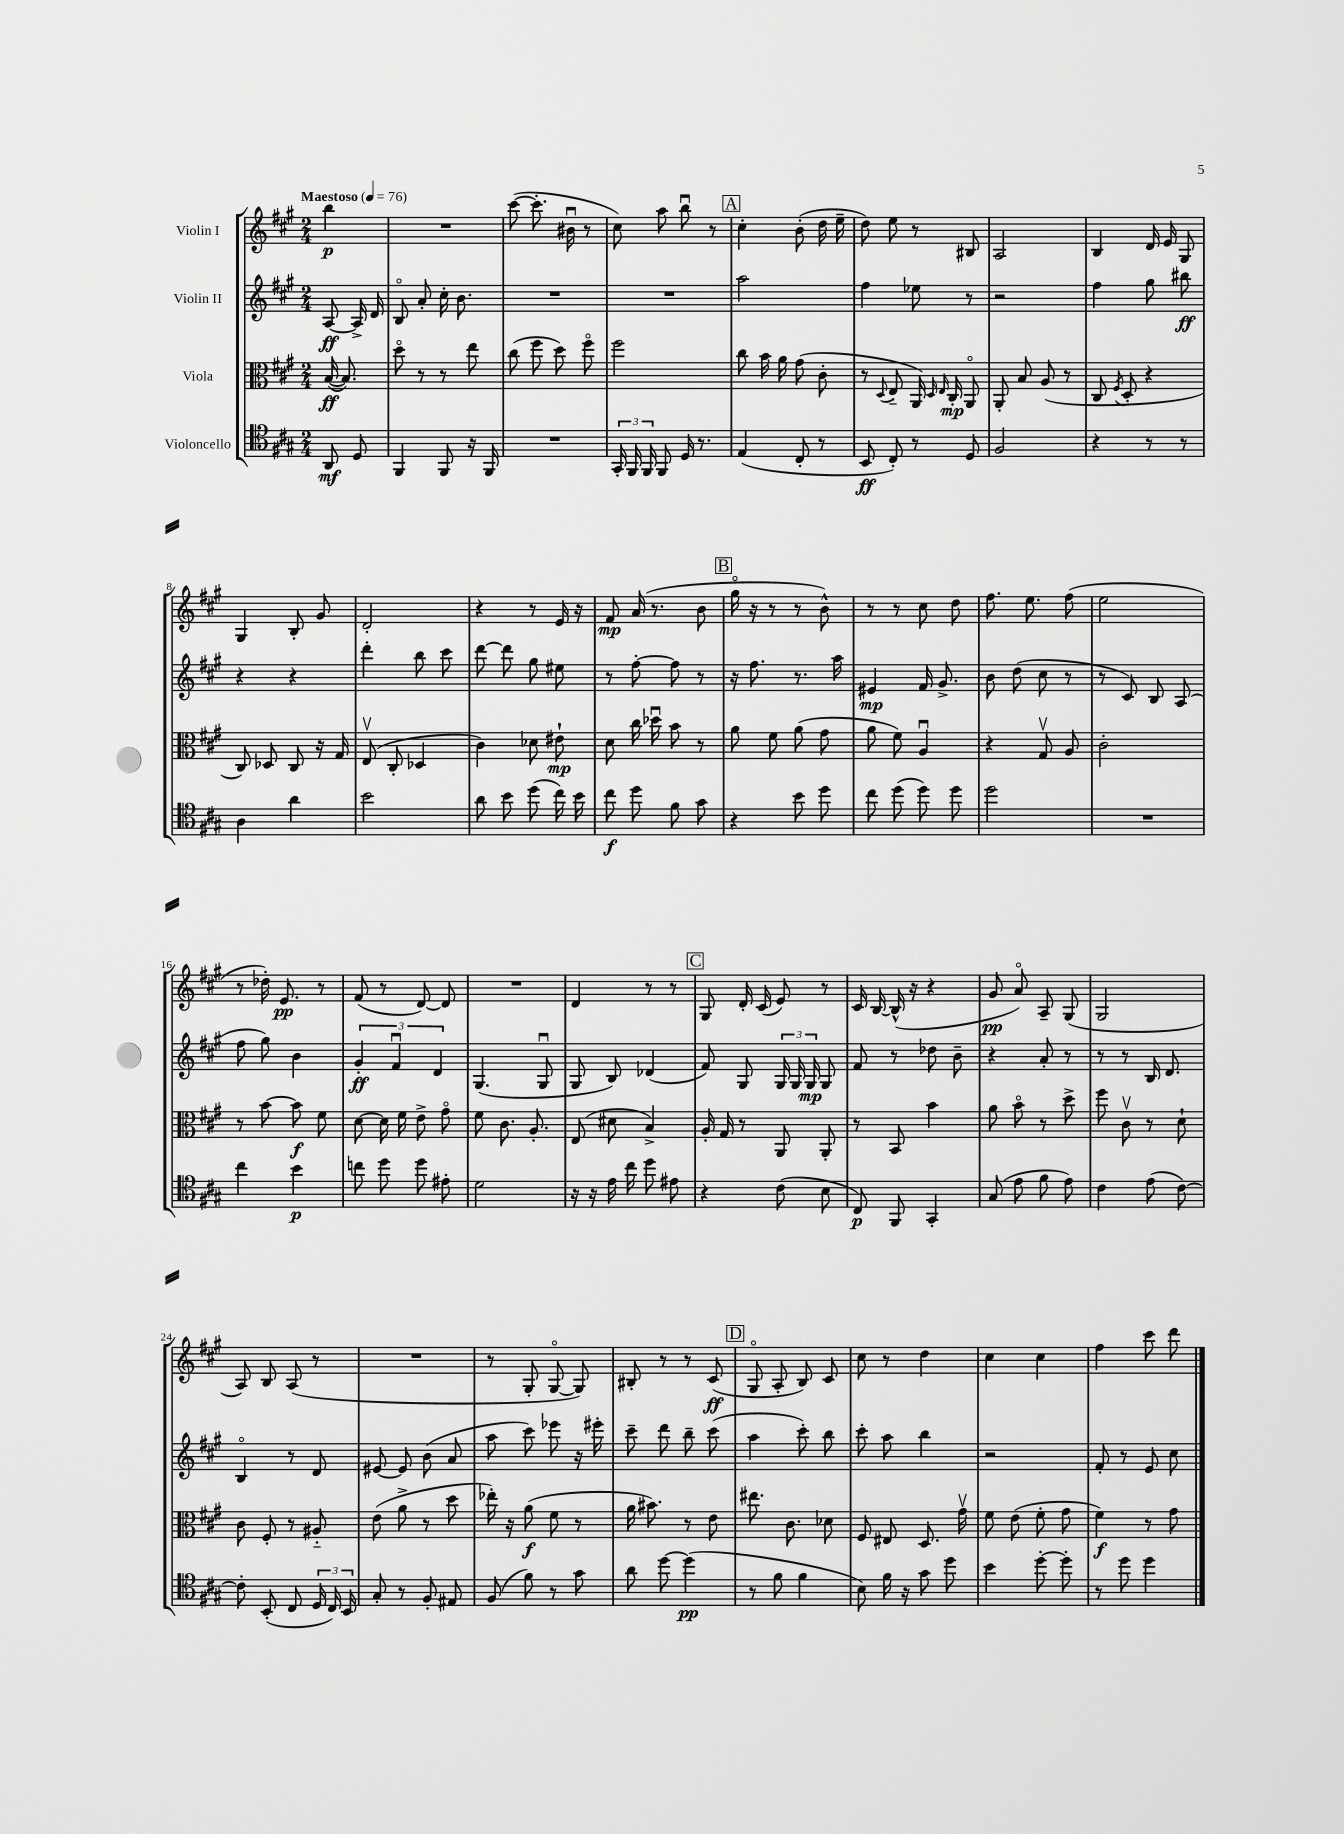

**kern	**kern	**kern	**kern
*staff4	*staff3	*staff2	*staff1
*clefC4	*clefC3	*clefG2	*clefG2
*k[f#c#g#]	*k[f#c#g#]	*k[f#c#g#]	*k[f#c#g#]
*M2/4	*M2/4	*M2/4	*M2/4
*MM76	*MM76	*MM76	*MM76
8AA/	([16B/	[8A/	4bb\
.	8.B/])	.	.
8D/	.	16A^/]	.
.	.	16d/	.
=	=	=	=
4FF#/	8ddo\	8Bo/	2r
.	8r	8a'/	.
8FF#/	8r	16cc#'\	.
.	.	8.b\	.
16r	8ee\	.	.
16FF#/	.	.	.
=	=	=	=
2r	(8cc#\	2r	([8ccc#\
.	8ff#\	.	8.ccc#'\]
.	8dd\)	.	.
.	.	.	16b#u\
.	8ff#o\	.	8r
=	=	=	=
24GG#'/	2ff#\	2r	8cc#\)
24FF#/	.	.	.
24FF#/	.	.	.
8FF#/	.	.	8aa\
16D/	.	.	8bbu\
8.r	.	.	.
.	.	.	8r
=	=	=	=
(4E/	8cc#\	2aa\	4cc#'\
.	16b\	.	.
.	16a\	.	.
8C#'/	(8g#\	.	(8b'\
8r	8c#'\	.	16dd\
.	.	.	16ee~\
=	=	=	=
8BB/	8r	4ff#\	8dd\)
.	8qqD/	.	.
8C#'/)	8E'~/	.	8ee\
8r	16AA/)	8ee-\	8r
.	16qqD/	.	.
.	16qqE/	.	.
.	16C#'/	.	.
8D/	8AAo/	8r	8B#/
=	=	=	=
2F#/	8AA'/	2r	2A/
.	8B/	.	.
.	(8A/	.	.
.	8r	.	.
=	=	=	=
4r	8C#/	4ff#\	4B/
.	8qF#/	.	.
.	8D'/	.	.
8r	4r	8gg#\	16d/
.	.	.	16e/
8r	.	8bb#\	8G#/
=	=	=	=
4A\	8C#/)	4r	4G#/
.	8D-/	.	.
4a\	8C#/	4r	8B'/
.	16r	.	8g#/
.	16G#/	.	.
=	=	=	=
2b\	(8Ev/	4ddd'\	2d'/
.	8C#'/	.	.
.	4D-/	8bb\	.
.	.	8ccc#\	.
=	=	=	=
8a\	4c#\)	[8ddd\	4r
8b\	.	8ddd\]	.
(8dd\	8d-\	8gg#\	8r
16cc#\)	8e#`\	8ee#\	16e/
16b\	.	.	16r
=	=	=	=
8cc#\	8d\	8r	8f#/
8dd\	16cc#\	[8ff#'\	(16a/
.	16dd-u\	.	8.r
8f#\	8b\	8ff#\]	.
8g#\	8r	8r	8b\
=	=	=	=
4r	8a\	16r	16gg#o\
.	.	8.ff#\	16r
.	8f#\	.	8r
8b\	(8a\	8.r	8r
8dd\	8g#\	.	8b^^\)
.	.	16aa\	.
=	=	=	=
8cc#\	8a\	4e#/	8r
(8dd\	8f#\)	.	8r
8dd\)	4Au/	16f#/	8cc#\
.	.	8.g#^/	.
8dd\	.	.	8dd\
=	=	=	=
2dd\	4r	8b\	8.ff#\
.	.	(8dd\	.
.	.	.	8.ee\
.	8G#v/	8cc#\	.
.	8A/	8r	(8ff#\
=	=	=	=
2r	2c#'\	8r	2ee\
.	.	8c#/)	.
.	.	8B/	.
.	.	(8A/	.
=	=	=	=
4cc#\	8r	8ff#\	8r
.	[8b\	8gg#\)	16dd-'\)
.	.	.	8.e/
4b\	8b\]	4b\	.
.	8f#\	.	8r
=	=	=	=
8cc\	[8d\	6g#'/	(8f#/
8dd\	16d\]	.	8r
.	.	6f#u/	.
.	16f#\	.	.
8dd\	8e^\	.	[8d/)
.	.	6d/	.
8e#'\	8g#o\	.	8d/]
=	=	=	=
2d\	8f#\	(4.G#/	2r
.	8.c#\	.	.
.	8.A'/	.	.
.	.	8G#u/	.
=	=	=	=
16r	(8E/	8G#/	4d/
16r	.	.	.
16e\	8d#\	8B/)	.
16cc#\	.	.	.
8dd\	4B^/)	(4d-/	8r
8e#\	.	.	8r
=	=	=	=
4r	16A'/	8f#/)	8G#/
.	16G#/	.	.
.	8r	8G#/	16d'/
.	.	.	(16c#/
(8c#\	8AA/	24G#/	8e/)
.	.	24G#/	.
.	.	24G#/	.
8B\	8AA'/	8G#/	8r
=	=	=	=
8C#/)	8r	8f#/	16c#/
.	.	.	[16B/
8FF#/	8BB/	8r	(16B^^/]
.	.	.	16r
4GG#'/	4b\	8dd-\	4r
.	.	8b~\	.
=	=	=	=
(8G#/	8a\	4r	8g#/
8e\	8bo\	.	8ao/)
8f#\	8r	8a'/	8A~/
8e\)	8dd^\	8r	(8G#/
=	=	=	=
4c#\	8ff#\	8r	2G#/
.	8c#v\	8r	.
(8e\	8r	16B/	.
.	.	8.d/	.
[8c#\)	8d`\	.	.
=	=	=	=
8c#'\]	8c#\	4Bo/	8A/)
(8BB'/	8F#'/	.	8B/
8C#/	8r	8r	(8A/
24D/	8A#'~/	8d/	8r
24C#/)	.	.	.
24BB/	.	.	.
=	=	=	=
8G#'/	(8e\	[8e#/	2r
8r	8a^\	8e#/]	.
8F#'/	8r	(8b\	.
8E#/	8dd\	8a/	.
=	=	=	=
(8F#/	16ee-'\)	8aa\	8r
.	16r	.	.
8f#\)	(8a\	8ccc#\)	8G#'/
8r	8f#\	8eee-\	[8G#o/
8g#\	8r	16r	8G#/])
.	.	16eee#'\	.
=	=	=	=
8a\	16a\	8ccc#~\	8B#'/
.	8.b#\)	.	.
[8dd\	.	8ddd\	8r
(4dd\]	8r	8bb~\	8r
.	8e\	(8ccc#\	(8c#/
=	=	=	=
8r	8.ee#\	4aa\	8G#o/
8f#\	.	.	8A'/
.	8.c#\	.	.
4f#\	.	8ccc#'\)	8B/)
.	8d-\	8bb\	8c#/
=	=	=	=
8B\)	8F#/	8ccc#'\	8cc#\
16f#\	8E#/	8aa\	8r
16r	.	.	.
8g#\	8.D/	4bb\	4dd\
8dd\	.	.	.
.	16g#v\	.	.
=	=	=	=
4b\	8f#\	2r	4cc#\
.	(8e\	.	.
[8dd'\	8f#'\	.	4cc#\
8dd'\]	8g#\	.	.
=	=	=	=
8r	4f#\)	8f#'/	4ff#\
8dd\	.	8r	.
4dd\	8r	8e/	8ccc#\
.	8g#\	8cc#\	8ddd\
==	==	==	==
*-	*-	*-	*-
